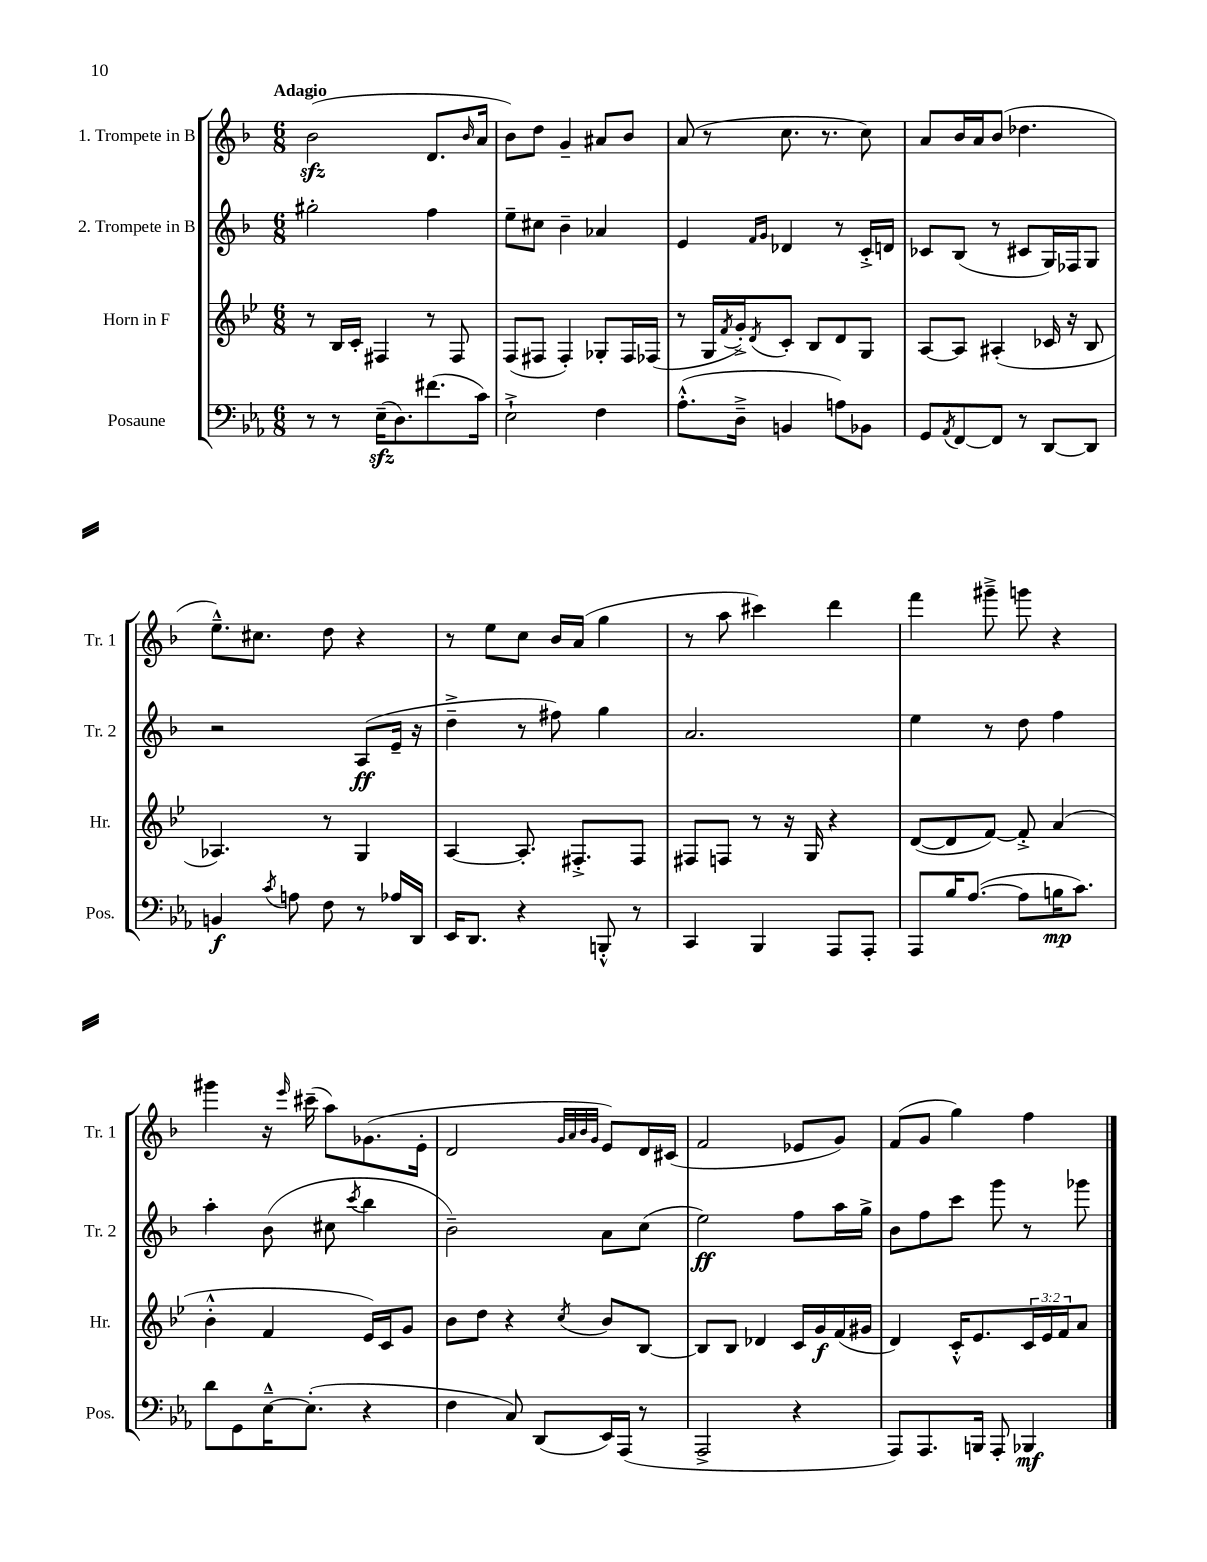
<<
\new StaffGroup <<
\new Staff = "s0" \with { instrumentName = "1. Trompete in B" shortInstrumentName = "Tr. 1" } {
    \clef treble \key f \major \numericTimeSignature \time 6/8 \tempo "Adagio"
    bes'2\sfz( d'8. \grace { bes'16 } a'16 |
    bes'8) d''8 g'4-- ais'8 bes'8 |
    a'8( r8 c''8. r8. c''8) |
    a'8 bes'16 a'16 bes'8( des''4. |
    e''8.---^) cis''8. d''8 r4 |
    r8 e''8 c''8 bes'16 a'16( g''4 |
    r8 a''8 cis'''4) d'''4 |
    f'''4 gis'''8---> g'''8 r4 |
    gis'''4 r16 \grace { e'''16 } cis'''16--( a''8) ges'8.( e'16-. |
    d'2 \grace { g'32 a'32 bes'32 g'32 } e'8) d'16 cis'16( |
    f'2 ees'8 g'8) |
    f'8( g'8 g''4) f''4 \bar "|." |
}
\new Staff = "s1" \with { instrumentName = "2. Trompete in B" shortInstrumentName = "Tr. 2" } {
    \clef treble \key f \major \numericTimeSignature \time 6/8
    gis''2-. f''4 |
    e''8-- cis''8 bes'4-- aes'4 |
    e'4 \grace { f'16 g'16 } des'4 r8 c'16-.-> d'16 |
    ces'8 bes8( r8 cis'8 g16) fes16 g8 |
    r2 a8\ff( e'16-- r16 |
    d''4---> r8 fis''8) g''4 |
    a'2. |
    e''4 r8 d''8 f''4 |
    a''4-. bes'8( cis''8 \acciaccatura { c'''8 } bes''4 |
    bes'2--) a'8 c''8( |
    e''2\ff) f''8 a''16 g''16-> |
    bes'8 f''8 c'''8 g'''8 r8 ges'''8 \bar "|." |
}
\new Staff = "s2" \with { instrumentName = "Horn in F" shortInstrumentName = "Hr." } {
    \clef treble \key bes \major \numericTimeSignature \time 6/8 \override Staff.TupletNumber.text = #tuplet-number::calc-fraction-text
    r8 bes16 c'16-. fis4 r8 fis8 |
    f8( fis8 fis4-.) ges8-. fis16 fes16( |
    r8 g16 \acciaccatura { f'8 } g'16-.->) \acciaccatura { d'8 } c'8-. bes8 d'8 g8 |
    a8~ a8 ais4-.( ces'16 r16 bes8 |
    aes4.) r8 g4 |
    a4~ a8.-. fis8.-.-> fis8 |
    fis8 f8 r8 r16 g16 r4 |
    d'8~( d'8 f'8~) f'8-.-> a'4( |
    bes'4-.-^ f'4 ees'16) c'16 g'8 |
    bes'8 d''8 r4 \acciaccatura { c''8 } bes'8 bes8~ |
    bes8 bes8 des'4 c'16 g'16\f f'16( gis'16 |
    d'4) c'16-.-^ ees'8. \tuplet 3/2 { c'16 ees'16 f'16 } a'8 \bar "|." |
}
\new Staff = "s3" \with { instrumentName = "Posaune" shortInstrumentName = "Pos." } {
    \clef bass \key ees \major \numericTimeSignature \time 6/8
    r8 r8 ees16--\sfz( d8.) fis'8.( c'16) |
    ees2-!-> f4 |
    aes8.-.-^( d16---> b,4 a8) bes,8 |
    g,8 \acciaccatura { aes,8 } f,8~ f,8 r8 d,8~ d,8 |
    b,4\f \acciaccatura { c'8 } a8 f8 r8 aes16 d,16 |
    ees,16 d,8. r4 b,,8-.-^ r8 |
    c,4 bes,,4 aes,,8 aes,,8-. |
    aes,,8 bes16 aes8.~( aes8 b16\mp c'8.) |
    d'8 g,8 ees16~---^ ees8.-.( r4 |
    f4 c8) d,8( ees,16) aes,,16( r8 |
    aes,,2-> r4 |
    aes,,8) aes,,8. b,,16 aes,,8-. bes,,4\mf \bar "|." |
}
>>
>>
\layout { \context { \Score \remove "Bar_number_engraver" } }
